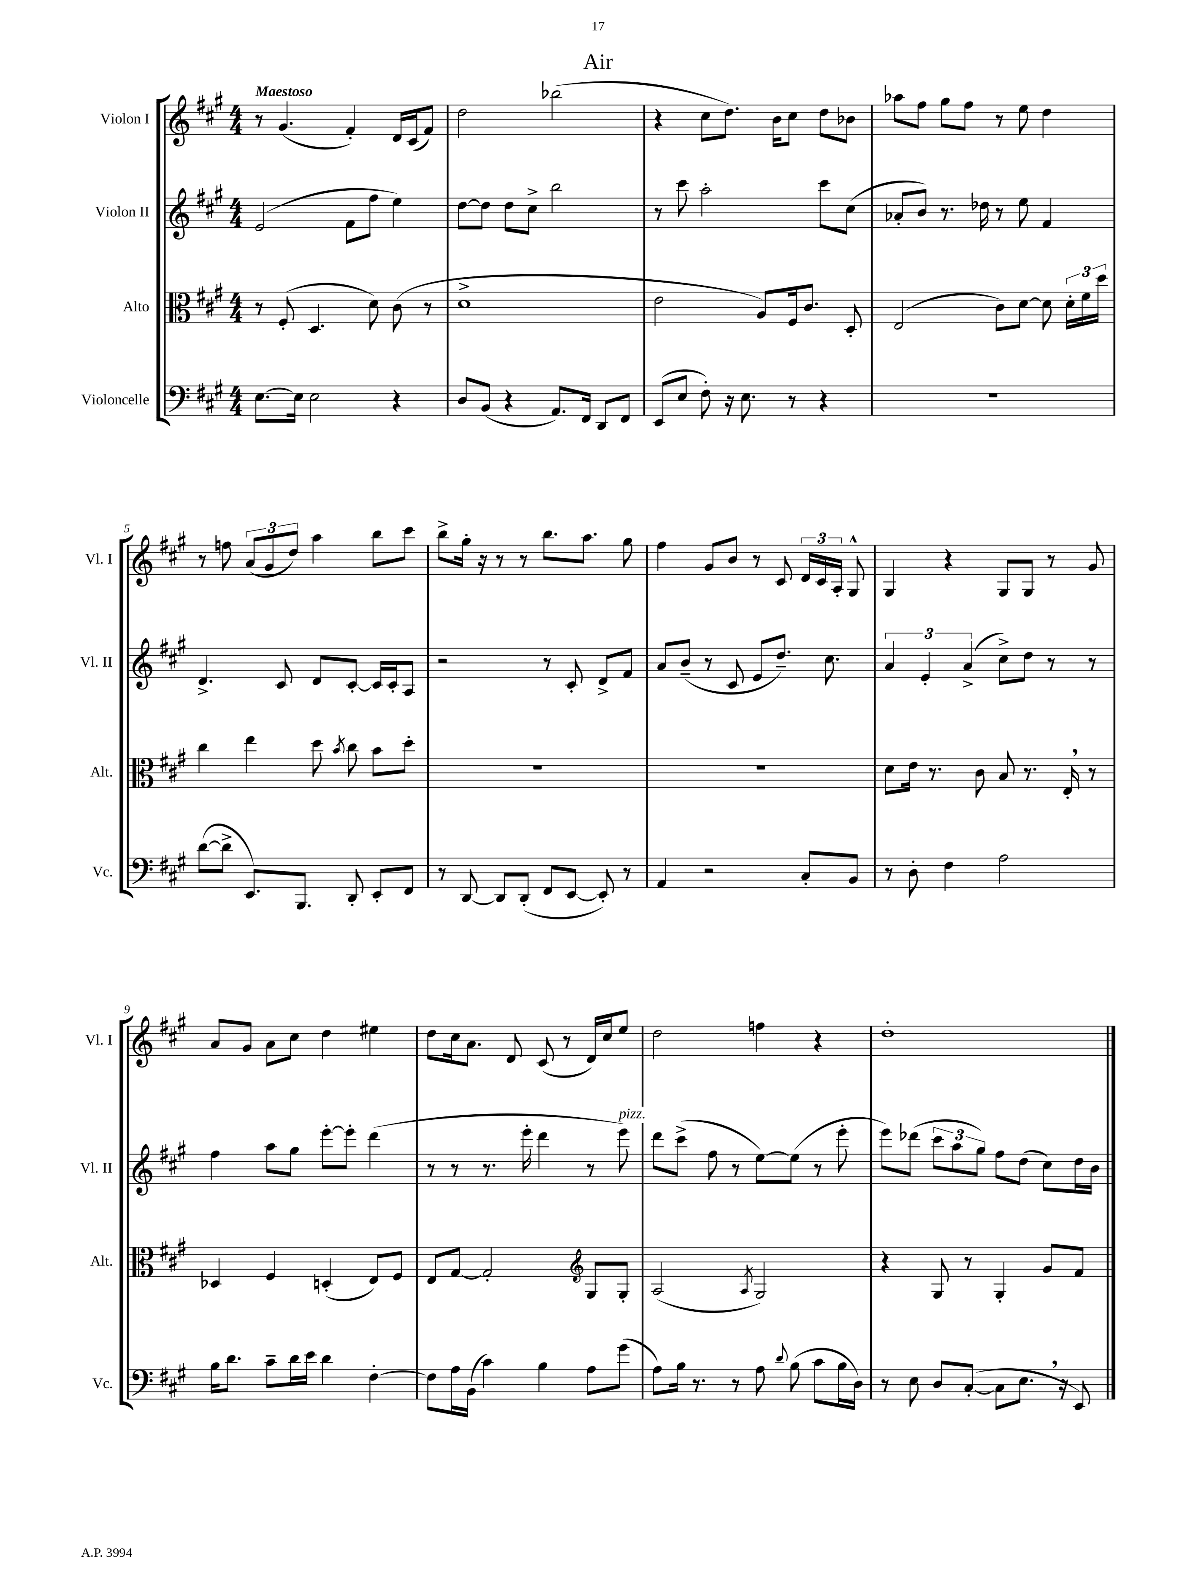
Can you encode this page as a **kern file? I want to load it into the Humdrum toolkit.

**kern	**kern	**kern	**kern
*staff4	*staff3	*staff2	*staff1
*clefF4	*clefC3	*clefG2	*clefG2
*k[f#c#g#]	*k[f#c#g#]	*k[f#c#g#]	*k[f#c#g#]
*M4/4	*M4/4	*M4/4	*M4/4
[8.E	8r	(2e	8r
.	(8F#'	.	(4.g#
16E]	.	.	.
2E	4.D	.	.
.	.	8f#	4f#')
.	8d)	8ff#	.
4r	(8c#	4ee)	16d
.	.	.	(16c#
.	8r	.	8f#)
=	=	=	=
8D	1d^	[8dd	2dd
(8BB	.	8dd]	.
4r	.	8dd	.
.	.	8cc#^	.
8.AA)	.	2bb	(2bb-
16FF#	.	.	.
8DD	.	.	.
8FF#	.	.	.
=	=	=	=
(8EE	2e	8r	4r
8E	.	8ccc#	.
8F#')	.	2aa'	8cc#
16r	.	.	8.dd)
8.E	.	.	.
.	8A)	.	.
.	.	.	16b
8r	16F#	.	8cc#
.	8.c#	.	.
4r	.	8ccc#	8dd
.	8D'	(8cc#	8b-
=	=	=	=
1r	(2E	8a-'	8aa-
.	.	8b)	8ff#
.	.	8.r	8gg#
.	.	.	8ff#
.	.	16dd-	.
.	8c#)	8r	8r
.	[8d	8ee	8ee
.	8d]	4f#	4dd
.	24d'	.	.
.	24f#	.	.
.	24dd	.	.
=	=	=	=
([8d	4cc#	4.d^	8r
8d^]	.	.	8ff
8.EE)	4ee	.	(12a
.	.	.	12g#
.	.	8c#	.
.	.	.	12dd)
8.BBB	.	.	.
.	8dd	8d	4aa
.	8qb	.	.
8DD'	8cc#	[8c#'	.
8EE'	8b	16c#]	8bb
.	.	16c#'	.
8FF#	8dd'	8A	8ccc#
=	=	=	=
8r	1r	2r	8bb^
[8DD	.	.	16gg#'
.	.	.	16r
8DD]	.	.	8r
(8DD'	.	.	8r
8FF#	.	8r	8.bb
[8EE	.	8c#'	.
.	.	.	8.aa
8EE'])	.	8d^	.
8r	.	8f#	8gg#
=	=	=	=
4AA	1r	8a	4ff#
.	.	(8b~	.
2r	.	8r	8g#
.	.	8c#	8b
.	.	8e	8r
.	.	8.dd~)	8c#
8C#'	.	.	24d
.	.	.	24c#
.	.	8.cc#	.
.	.	.	24A'
8BB	.	.	8G#^^
=	=	=	=
8r	8d	6a	4G#
8D'	16e	.	.
.	.	6e'	.
.	8.r	.	.
4F#	.	.	4r
.	.	(6a^	.
.	8c#	.	.
2A	8B	8cc#^)	8G#
.	8.r	8dd	8G#
.	.	8r	8r
.	16E'	.	.
.	8r	8r	8g#
=	=	=	=
16B	4D-	4ff#	8a
8.d	.	.	.
.	.	.	8g#
8c#~	4F#	8aa	8a
16d	.	8gg#	8cc#
16e	.	.	.
4d	(4D'	[8eee'	4dd
.	.	8eee']	.
[4F#'	8E)	(4ddd	4ee#
.	8F#	.	.
=	=	=	=
8F#]	8E	8r	8dd
16A	[8G#	8r	16cc#
(16BB	.	.	8.a
4c#)	2G#']	8.r	.
.	.	.	8d
.	.	16eee'	.
4B	.	4ddd	(8c#
.	.	.	8r
*	*clefG2	*	*
8A	8G#	8r	16d)
.	.	.	16cc#
(8g#	8G#'	8eee)	8ee
=	=	=	=
8A)	(2A	8ddd	2dd
16B	.	(8ccc#^	.
8.r	.	.	.
.	.	8ff#	.
8r	.	8r	.
.	8qA	.	.
8A	2G#)	[8ee)	4ff
8qqd	.	.	.
(8B	.	(8ee]	.
8c#	.	8r	4r
16B	.	8eee'	.
16D)	.	.	.
=	=	=	=
8r	4r	8eee)	1dd'
8E	.	(8ddd-	.
8D	8G#	12ccc#	.
.	.	12aa	.
([8C#'	8r	.	.
.	.	12gg#)	.
8C#]	4G#'	8ff#	.
8.E	.	(8dd	.
.	8g#	8cc#)	.
16r	.	.	.
8EE)	8f#	16dd	.
.	.	16b	.
==	==	==	==
*-	*-	*-	*-
